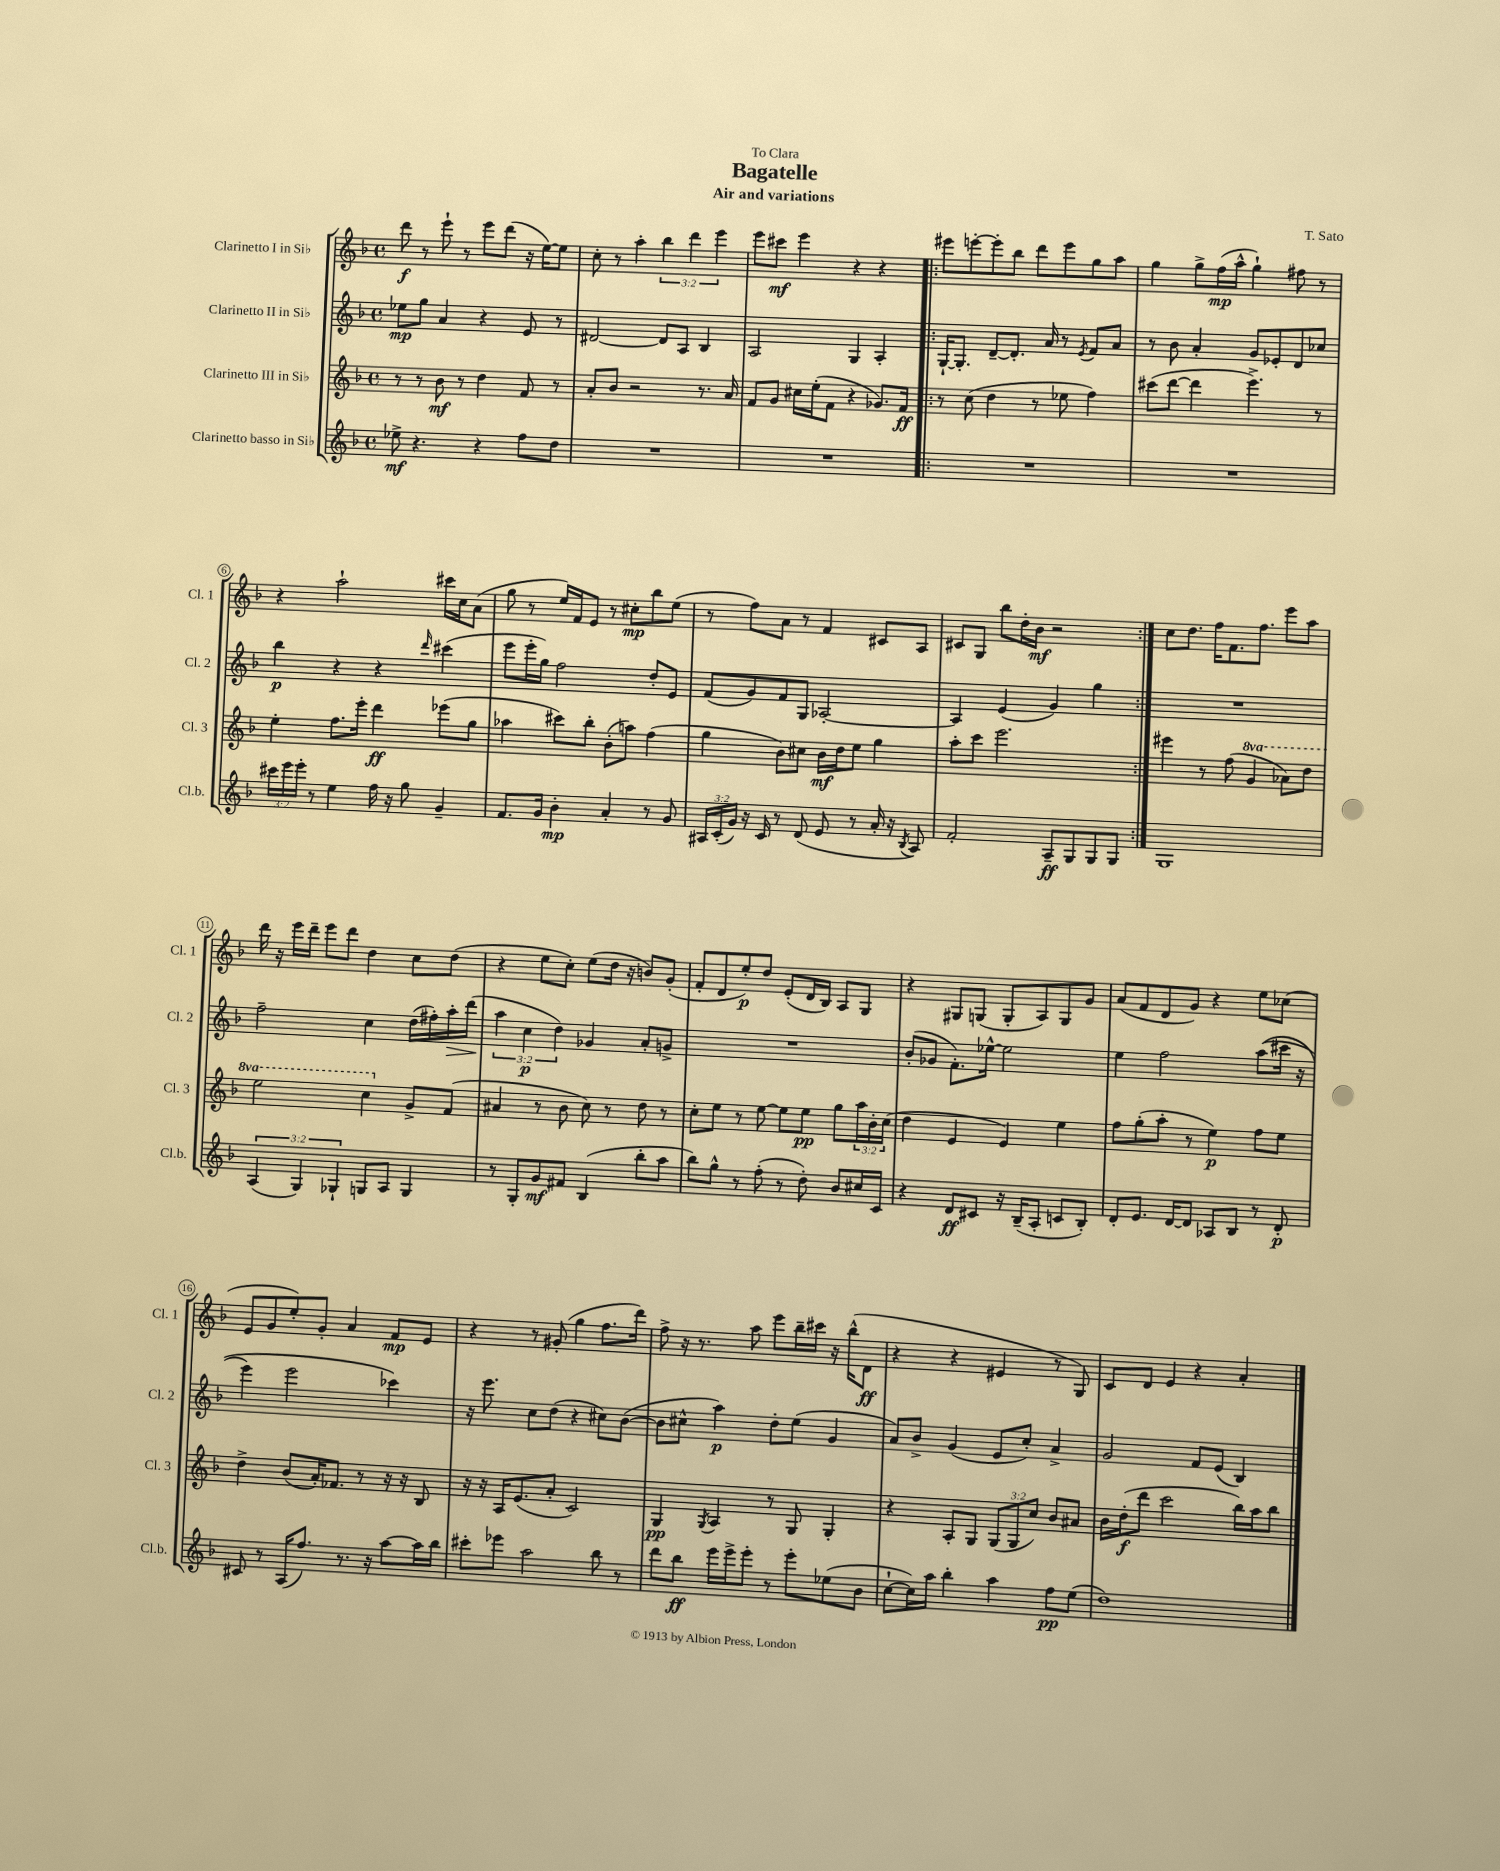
\header { title = "Bagatelle" composer = "T. Sato" subtitle = "Air and variations" dedication = "To Clara" }
<<
\new StaffGroup <<
\new Staff = "s0" \with { instrumentName = "Clarinetto I in Sib" shortInstrumentName = "Cl. 1" } {
    \clef treble \key f \major \defaultTimeSignature \time 4/4 \override Staff.TupletNumber.text = #tuplet-number::calc-fraction-text
    d'''8\f r8 e'''8-! r8 e'''8 d'''8( r16 e''16~) e''8 |
    c''8-. r8 a''4-. \tuplet 3/2 { bes''4 d'''4 e'''4 } |
    e'''8 cis'''8\mf e'''4 r4 r4 |
    \repeat volta 2 { eis'''8 e'''8~-. e'''8-. bes''8 d'''8 e'''8 g''8 a''8 |
    g''4 g''8-> f''16\mp( a''16-^ g''4-!) fis''8 r8 |
    r4 a''2-! cis'''16 c''16 a'8( |
    g''8 r8 e''16) f'16 e'8 r8 cis''8-.\mp bes''8 e''8( |
    r8 f''8) a'8 r8 f'4 cis'8 a8 |
    cis'8 g8 bes''8 d''16-. bes'16\mf r2 | }
    c''8 d''8. f''16 f'8. f''8. e'''8 a''8 |
    d'''16 r16 e'''16 d'''16-- e'''8 d'''8 d''4 c''8 d''8( |
    r4 e''8 c''8-.) e''8( d''16 r16 b'8) g'8-.( |
    f'8-. d'8 e''8-.\p) d''8 e'8-.( d'16 bes16) a8 g8 |
    r4 gis8 g8( g8-. a8) g8 g'8 |
    a'8( f'8 d'8 g'8) r4 e''8 ces''8( |
    e'8 g'8 e''8-.) g'8-. a'4 f'8\mp e'8 |
    r4 r8 gis'8-.( g''4 f''8. d'''16) |
    f''8-> r16 r8. a''8 e'''8 bes''16-- cis'''16 r16 bes''16-^( d'8\ff |
    r4 r4 eis'4 r8 g8) |
    c'8 d'8 e'4 r4 a'4-. \bar "|." |
}
\new Staff = "s1" \with { instrumentName = "Clarinetto II in Sib" shortInstrumentName = "Cl. 2" } {
    \clef treble \key f \major \defaultTimeSignature \time 4/4 \override Staff.TupletNumber.text = #tuplet-number::calc-fraction-text
    ees''8\mp g''8 a'4 r4 e'8 r8 |
    dis'2~ dis'8 a8 bes4 |
    a2 g4 a4-. |
    \repeat volta 2 { g16~-! g8.-. d'8~-- d'8.-. a'16 r8 \acciaccatura { e'8 } f'8 a'8 |
    r8 bes'8 a'4-. g'8 ees'8-. d'8 ces''8 |
    bes''4\p r4 r4 \grace { d'''16 } cis'''4( |
    e'''8 e'''16-. g''16) f''2 d''8-. e'8 |
    f'8( g'8) f'8 g8 aes2~-. |
    aes4 e'4( g'4) g''4 | }
    R1 |
    f''2-- c''4 d''16( fis''16-.) a''16-.\> d'''16( |
    \tuplet 3/2 { a''4\! c''4\p d''4) } ges'4 a'8-. g'8-> |
    R1 |
    bes'8-.( ges'8 f'8.-.) ees''16~-^ ees''2 |
    e''4 f''2 a''8(\( cis'''16 r16 |
    e'''4) e'''2 ces'''4\) |
    r16 e'''8. c''8 d''8( r4 cis''8) bes'8~( |
    bes'8 cis''8-^ a''4\p) d''8-. e''8( g'4 |
    a'8) bes'8-> g'4( e'8 c''8-.) a'4-> |
    g'2 f'8 e'8( bes4) \bar "|." |
}
\new Staff = "s2" \with { instrumentName = "Clarinetto III in Sib" shortInstrumentName = "Cl. 3" } {
    \clef treble \key f \major \defaultTimeSignature \time 4/4 \override Staff.TupletNumber.text = #tuplet-number::calc-fraction-text \set Staff.ottavationMarkups = #ottavation-simple-ordinals
    r8 r8 bes'8\mf r8 d''4 f'8 r8 |
    a'8-. bes'8 r2 r8. a'16 |
    f'8 g'8 cis''16 e''16-.( f'8 r4 ges'8.) f'16\ff |
    \repeat volta 2 { r8 c''8( d''4 r8 ees''8 f''4) |
    cis'''8( d'''8~ d'''4 e'''4.->) r8 |
    e''4-. f''8. e'''16-. d'''4\ff ees'''8( g''8 |
    aes''4 cis'''8) bes''8-. bes'8-.( a''8) f''4( |
    g''4 bes'8) cis''8 bes'16\mf d''16 e''8 g''4 |
    a''8-. c'''8 e'''2. | }
    eis'''4 r8 f''8( \ottava #1 g''4 aes''8) d'''8 |
    e'''2 c'''4 \ottava #0 g'8-> f'8( |
    ais'4 r8 bes'8 c''8) r8 d''8 r8 |
    c''8-. e''8 r8 e''8~ e''8 e''8\pp g''8 \tuplet 3/2 { a''16 bes'16-. c''16( } |
    d''4 e'4 e'4) e''4 |
    f''8 g''8-.( a''8-. r8 e''4\p) f''8 e''8 |
    d''4-> bes'8( a'16-.) fes'8. r8 r16 r16 bes8 |
    r16 r16 a16 e'8.( a'8-. c'2) |
    g4\pp \acciaccatura { g8 } a4 r8 g8 g4-. |
    r4 a8-. g8 \tuplet 3/2 { g8( g8 c''8) } bes'8 ais'8 |
    bes'16 d''16-.\f( d'''8 c'''2 bes''16) a''16 bes''8 \bar "|." |
}
\new Staff = "s3" \with { instrumentName = "Clarinetto basso in Sib" shortInstrumentName = "Cl.b." } {
    \clef treble \key f \major \defaultTimeSignature \time 4/4 \override Staff.TupletNumber.text = #tuplet-number::calc-fraction-text
    ees''8->\mf r4. r4 f''8 d''8 |
    R1 |
    R1 |
    \repeat volta 2 { R1 |
    R1 |
    \tuplet 3/2 { cis'''16 e'''16 e'''16-. } r8 e''4 f''16 r16 g''8 g'4-- |
    f'8. g'16 bes'4-.\mp a'4-. r8 g'8 |
    \tuplet 3/2 { ais16 c'16-.( g'16) } r16 c'16 r8 d'8( e'8 r8 a'16-. r16 \acciaccatura { bes8 } ais8) |
    f'2-. a8--\ff g8 g8 g8 | }
    g1 |
    \tuplet 3/2 { a4( g4) ges4-! } g8 a8 g4 |
    r8 g8-. g'8\mf fis'8 bes4( bes''8-. a''8 |
    bes''8) g''8-^ r8 f''8-.( r8 d''8-.) bes'8 cis''16 c'16 |
    r4 d'8\ff cis'8 r16 bes16--( a8-. c'8 bes8-.) |
    d'8-. e'8. d'16~ d'8 aes8 bes8 r8 d'8-.\p |
    cis'8 r8 a16( f''8.) r8. r16 a''8~ a''16 bes''16 |
    cis'''8-. ees'''8 a''2 bes''8 r8 |
    d'''8 bes''8\ff e'''16 e'''16-> e'''8-. r8 e'''8-. ees''8( bes'8 |
    c''8~-! c''16) a''16 bes''4-. a''4 f''8\pp e''8( |
    d''1) \bar "|." |
}
>>
>>
\layout { \context { \Score \override BarNumber.stencil = #(make-stencil-circler 0.1 0.3 ly:text-interface::print) } }
